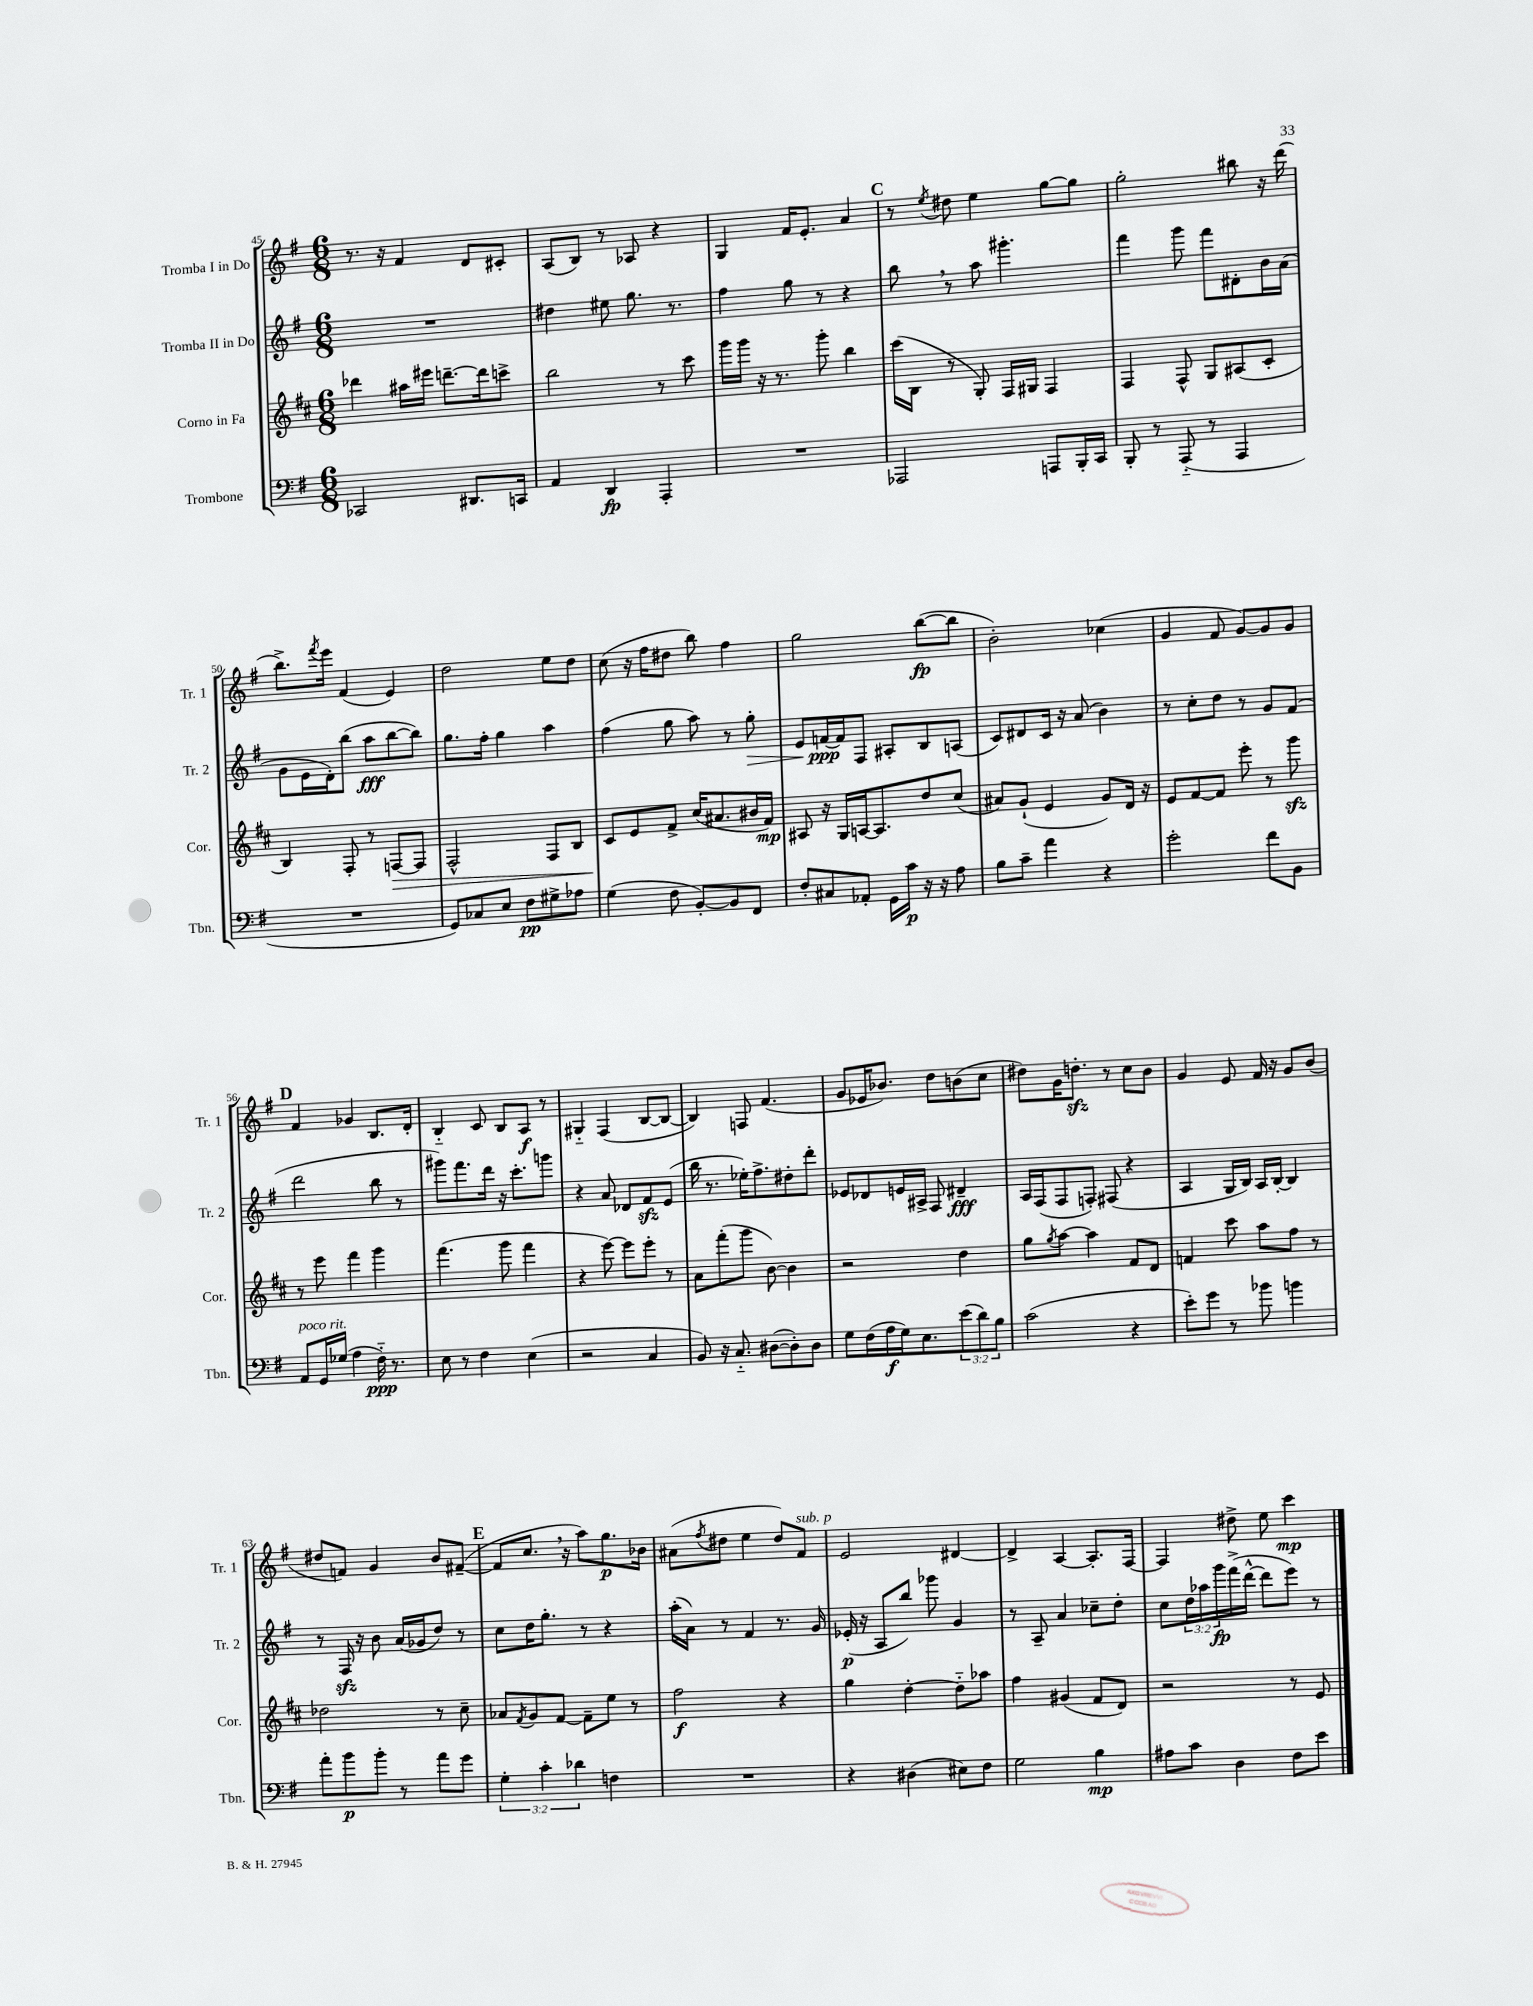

**kern	**kern	**kern	**kern
*staff4	*staff3	*staff2	*staff1
*clefF4	*clefG2	*clefG2	*clefG2
*k[f#]	*k[f#c#]	*k[f#]	*k[f#]
*M6/8	*M6/8	*M6/8	*M6/8
2CC-/	4ddd-\	2.r	8.r
.	.	.	16r
.	16aa#\LL	.	4f#/
.	16eee#\JJ	.	.
.	[8.ddd~\L	.	.
8.DD#/L	.	.	8d/L
.	16ddd\]k	.	.
.	8ccc^\J	.	8c#'/J
16CC/Jk	.	.	.
=	=	=	=
4AA/	2bb\	4dd#\	(8A/L
.	.	.	8B/J)
4DD/	.	8ee#\	8r
.	.	8.gg\	8A-/
4AAA'/	8r	.	4r
.	.	8.r	.
.	8ccc#\	.	.
=	=	=	=
2.r	16ggg\LL	4ff#\	4G/
.	16ggg\JJ	.	.
.	16r	.	.
.	8.r	.	.
.	.	8gg\	16f#/LK
.	.	.	8.e'/J
.	8ggg'\	8r	.
.	4bb\	4r	4a/
=	=	=	=
2AAA-/	(16ccc#\LL	8bb\	8r
.	16B\JJ	.	.
.	.	.	8qee/
.	8r	8r	8dd#\
.	8G'/)	8aa\	4ee\
.	16F#/LL	4.ggg#'\	.
.	16G#/JJ	.	.
8AAA/L	4F#/	.	[8gg\L
16BBB'/L	.	.	8gg\]J
16CC/JJ	.	.	.
=	=	=	=
8BBB'/	4F#/	4fff#\	2gg'\
8r	.	.	.
(8AAA'~/	8F#^^/	8ggg\	.
8r	8G/L	8fff#\L	.
4AAA/	(8A#/	8d#'\	8bb#\
.	8c#'/J	16b\L	16r
.	.	(16a\JJ	(16ddd\
=	=	=	=
2.r	4B/)	8g\L	8.bb^\L)
.	.	16e\L	.
.	.	.	8qfff#/
.	.	16d'\J)	16eee\Jk
.	8F#'/	(8bb\J	(4f#/
.	8r	8aa\L	.
.	[8F/L	[8bb\	4e/)
.	8F/]J	8bb\]J)	.
=	=	=	=
8GG/L)	2F#^^/	8.gg\L	2dd\
8C-/	.	.	.
.	.	16ff#'\Jk	.
8E/J	.	4gg\	.
8F#\L	.	.	.
8G#^\	8F#/L	4aa\	8ee\L
8A-\J	8B/J	.	8dd\J
=	=	=	=
(4G\	8c#/L	(4ff#\	(8cc\
.	8e/	.	16r
.	.	.	16ff#\LK
8F#\	8f#^/J	8gg\	8dd#\J
[8BB'/L)	(16cc#/LK	8aa\)	8bb\)
.	8.a#/	.	.
8BB/]	.	8r	4ff#\
8FF#/J	16b#/L	8gg'\	.
.	16f#/JJ)	.	.
=	=	=	=
8F#'/L	8A#/	8e/L	2gg\
8C#/	16r	[16f/L	.
.	16G/LL	16f/]J	.
8AA-'/J	[16A/J	8F#/J	.
.	8.A/]	.	.
16GG\LL	.	8A#'/L	.
16c\JJ	.	.	.
16r	8dd/	8B/	([8bb\L
16r	.	.	.
8A\	(8cc#/J	(8A/J	8bb\]J
=	=	=	=
8B\L	8a#/L)	8c/L)	2b'\)
8c~\J	(8g`/J	8d#/	.
4a\	4e/	16c/Jk	.
.	.	16r	.
.	.	(8a/	.
4r	8g/L)	4b\)	(4cc-\
.	16d/Jk	.	.
.	16r	.	.
=	=	=	=
2g'\	8e/L	8r	4g/
.	[8f#/	8cc'\L	.
.	8f#/]J	8dd\J	8f#/
.	8eee'\	8r	[8g/L)
8f#\L	8r	8g/L	8g/]
8BB\J	8ggg\	(8f#/J	8g/J
=	=	=	=
8AA/L	8r	2ddd\	4f#/
16GG/L	8eee\	.	.
(16G-/JJ	.	.	.
4A\	4fff#\	.	4g-/
16F#'~\)	4ggg\	8bb\	8.B/L
8.r	.	.	.
.	.	8r	.
.	.	.	16d'/Jk
=	=	=	=
8E\	(4.fff#\	8ggg#\L)	4B'~/
8r	.	8.fff#\	.
4F#\	.	.	8c/
.	.	16ddd\Jk	.
.	8ggg\	16r	8B/L
.	.	8.ccc'\L	.
(4E\	4fff#\	.	8A/J
.	.	8ggg\J	8r
=	=	=	=
2r	4r	4r	4G#'~/
.	[8eee\)	8a/	(4F#/
.	8eee\]L	8d-/L	.
4C/	8eee'\J	8f#/	[8B/L
.	8r	(8e/J	8B/_J
=	=	=	=
8BB/)	8a\L	16bb\	4B/])
.	.	8.r	.
16r	(8fff#'\	.	.
8.C'~/	.	.	.
.	8ggg\J	16ee-'\LK)	8F/
.	.	8.ff#^\	.
([8D#\L	[8b\)	.	(4.f#/
8D#'\])	4b\]	8dd#'\	.
8D#\J	.	8ddd'\J	.
=	=	=	=
8G\L	2r	8e-/L	8g/L
(16F#\L	.	8d-/	16e-/K
16A\	.	.	8.b-/J)
16G\J)	.	16e/L	.
8.E\	.	16A#^/JJ	.
.	.	8F#/	8dd\L
(12e\	4dd\	4d#~/	(8b\
12d\)	.	.	.
.	.	.	8cc\J
12B\J	.	.	.
=	=	=	=
(2c\	8gg\L	16A/LL	8dd#\L)
.	.	(16F#/J	.
.	8qgg/	.	.
.	[8aa\J	8F#/	16g\K
.	.	.	8.dd'\J
.	4aa\]	8F'/J)	.
.	.	(8F#/	8r
4r	8f#/L	4r	8cc\L
.	8d/J	.	8b\J
=	=	=	=
8e'\L)	4f/	4A/	4g/
8g\J	.	.	.
8r	8ccc#\	16G/LL	8e/
.	.	16B/JJ)	.
8b-\	8aa\L	16A/LL	16f#/
.	.	[16B'/JJ	16r
4b\	8ff#\J	4B/]	8g/L
.	8r	.	(8b/J
=	=	=	=
8a'\L	2dd-\	8r	8dd#/L
8b\	.	16F#/	8f/J)
.	.	16r	.
8b'\J	.	8b\	4g/
8r	.	(16a/LL	.
.	.	16g-/J	.
8a\L	8r	8dd/J)	8b/L
8g\J	8cc#~\	8r	([8f#~/J
=	=	=	=
6G'\	8a-/L	8cc\L	8f#/]L
.	8qf#/	.	.
.	8g/	16dd\K	8.cc/J
6c'\	.	.	.
.	.	8.gg'\J	.
.	[8f#/J	.	.
.	.	.	16r
6d-\	.	.	.
.	8f#~\]L	8r	8aa\L)
4F\	8ee\J	4r	8.gg\
.	8r	.	.
.	.	.	16b-\Jk
=	=	=	=
2.r	2ff#\	(16aa'\LL	(8a#\L
.	.	16a\JJ)	.
.	.	.	8qff#/
.	.	8r	8dd#\J
.	.	4f#/	4ee\
.	4r	8.r	8dd#/L)
.	.	.	8f#/J
.	.	16g/	.
=	=	=	=
4r	4gg\	(16e-'/	2e/
.	.	16r	.
.	.	8A/L	.
(4D#\	[4dd'\	8bb/J)	.
.	.	8ggg-\	.
8E#\L)	8dd'~\]L	4g/	[4d#/
8F#\J	8aa-\J	.	.
=	=	=	=
2G\	4ff#\	8r	4d#^/]
.	.	8A~/	.
.	(4g#/	4a/	[4A/
4B\	8f#/L	8cc-~\L	8.A'/]L
.	8d/J)	8dd'\J	.
.	.	.	[16F#/Jk
=	=	=	=
8A#\L	2r	8cc\L	4F#/]
8c\J	.	24dd\L	.
.	.	24aa-\	.
.	.	24ggg\	.
4D\	.	(16fff#^\	8dd#^\
.	.	[16ddd^^\JJ	.
.	.	8ddd\]L	8ee\
8F#\L	8r	8eee\J)	4ccc\
8e\J	8e/	8r	.
==	==	==	==
*-	*-	*-	*-
